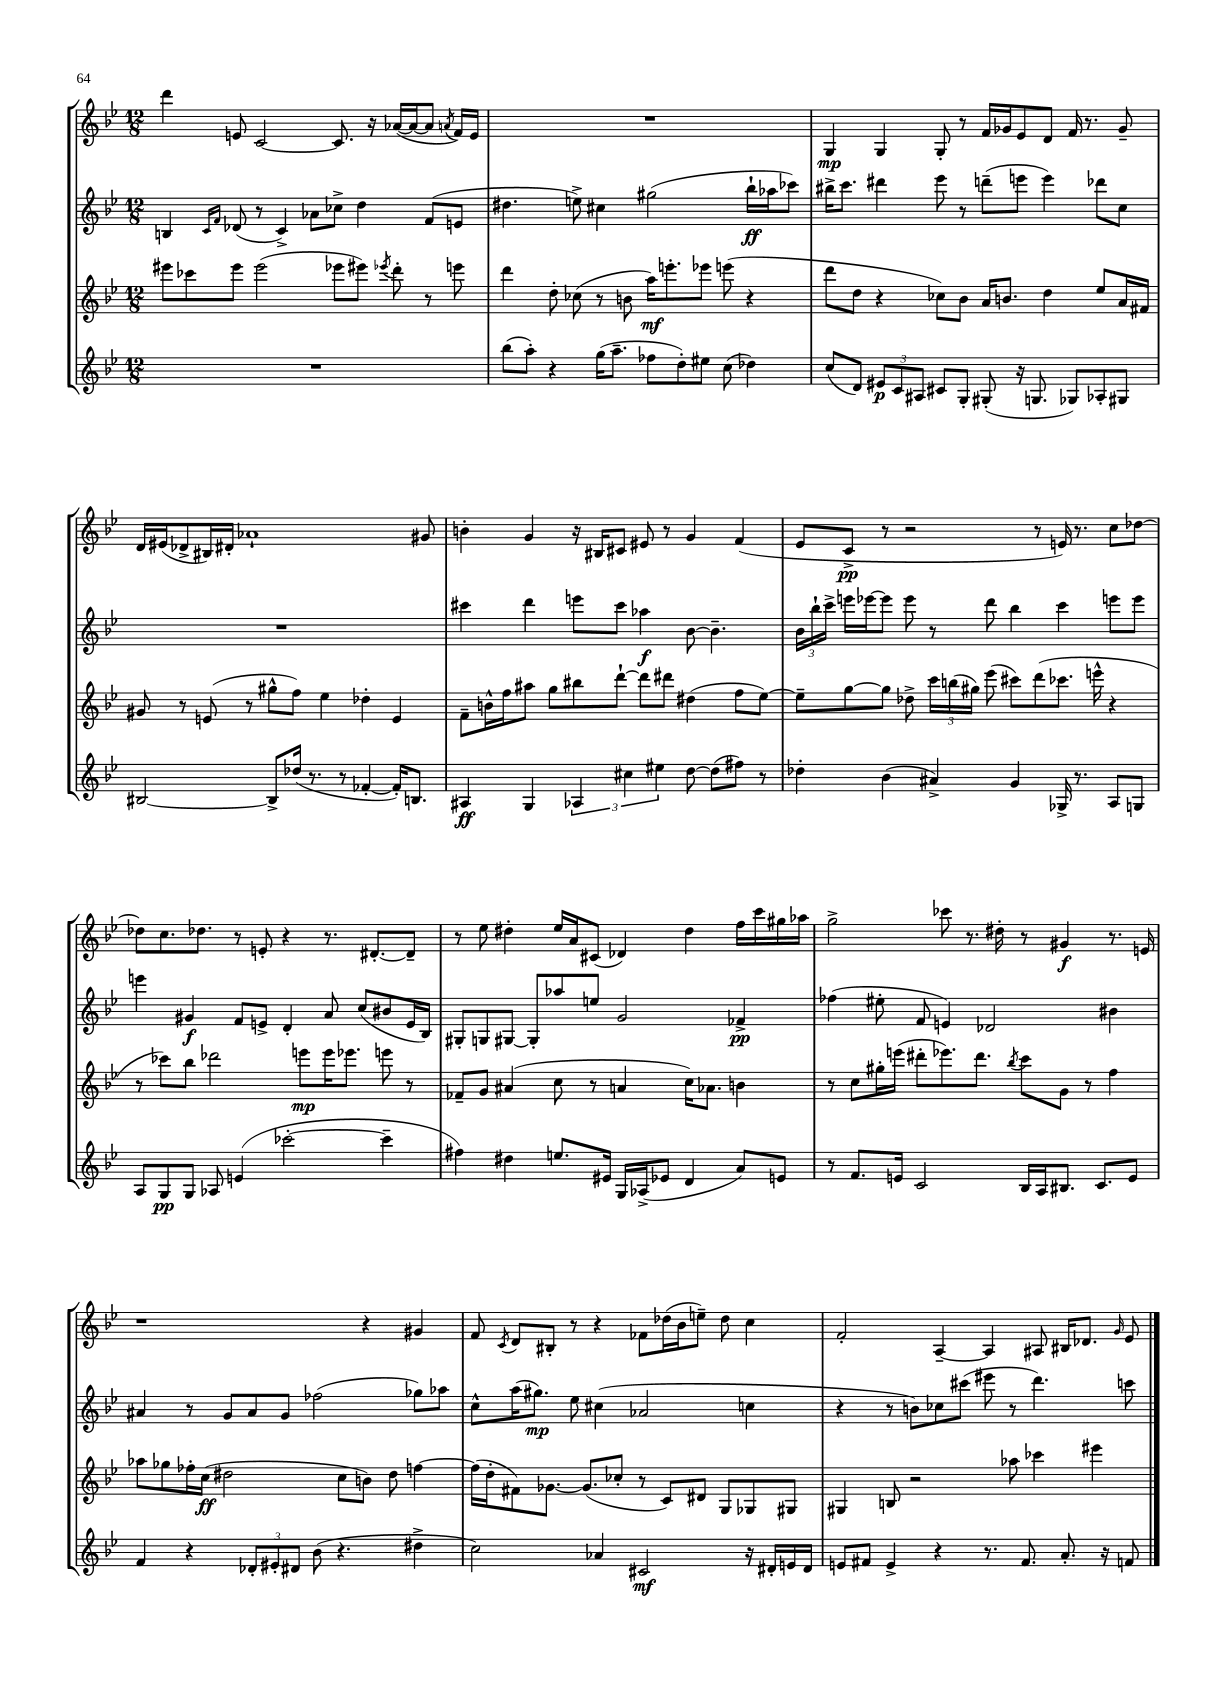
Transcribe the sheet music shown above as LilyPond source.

<<
\new StaffGroup <<
\new Staff = "s0" {
    \clef treble \key bes \major \numericTimeSignature \time 12/8
    \autoBeamOff d'''4 e'8 c'2~ c'8. r16 aes'16[~( aes'16~ aes'8] \acciaccatura { a'8 } f'16[) e'16] |
    R1. |
    g4\mp g4 g8-. r8 f'16[ ges'16 ees'8 d'8] f'16 r8. ges'8-- |
    d'16[ eis'16( des'8-> bis16) dis'16]-. aes'1-! gis'8 |
    b'4-. g'4 r16 bis16[ cis'8] eis'8 r8 g'4 f'4( |
    ees'8[ c'8]->\pp r8 r2 r8 e'16) r8. c''8[ des''8]~ |
    des''8[ c''8. des''8.] r8 e'8-. r4 r8. dis'8.[~-. dis'8]-- |
    r8 ees''8 dis''4-. ees''16[ a'16 cis'8]( des'4) dis''4 f''16[ c'''16 gis''16 aes''16] |
    g''2-> ces'''8 r8. dis''16-. r8 gis'4\f r8. e'16 |
    r1 r4 gis'4 |
    f'8 \acciaccatura { c'8 } d'8[ bis8]-. r8 r4 fes'8[ des''16( bes'16 e''8]--) des''8 c''4 |
    f'2-. a4~-- a4 ais8 bis16[ des'8.] \grace { g'16 } ees'8 \bar "|." |
}
\new Staff = "s1" {
    \clef treble \key bes \major \numericTimeSignature \time 12/8
    \autoBeamOff b4 \grace { c'16[ f'16] } des'8( r8 c'4->) aes'8[ ces''8]-> d''4 f'8[( e'8] |
    dis''4. e''8->) cis''4 gis''2( bes''16[-!\ff aes''16 ces'''8]) |
    bis''16[-> c'''8.] dis'''4 ees'''8 r8 d'''8[--( e'''8] e'''4) des'''8[ c''8] |
    R1. |
    cis'''4 d'''4 e'''8[ cis'''8] aes''4\f bes'8~ bes'4.-- |
    \tuplet 3/2 { bes'16[ bes''16-! c'''16]-> } e'''16[ ees'''16~ ees'''8] ees'''8 r8 d'''8 bes''4 c'''4 e'''8[ e'''8] |
    e'''4 gis'4\f f'8[ e'8]-> d'4-. a'8 c''8[( bis'8 e'16 bes16]) |
    gis8[-. g8 gis8]~ gis8[-. aes''8 e''8] g'2 fes'4->\pp |
    fes''4( eis''8-. f'8 e'4) des'2 bis'4 |
    ais'4 r8 g'8[ ais'8 g'8] fes''2( ges''8[) aes''8] |
    c''8[-^ a''16( gis''8.]\mp) ees''8 cis''4( aes'2 c''4 |
    r4 r8 b'8[) ces''8 cis'''8]( eis'''8 r8 d'''4.) c'''8 \bar "|." |
}
\new Staff = "s2" {
    \clef treble \key bes \major \numericTimeSignature \time 12/8
    \autoBeamOff eis'''8[ ces'''8 eis'''8] eis'''2( ees'''8[ eis'''8]) \acciaccatura { ees'''8 } d'''8-. r8 e'''8 |
    d'''4 d''8-. ces''8( r8 b'8 a''16[\mf) e'''8.-. ees'''8] e'''8( r4 |
    d'''8[ d''8] r4 ces''8[) bes'8] a'16[ b'8.] d''4 ees''8[ a'16 fis'16] |
    gis'8 r8 e'8( r8 gis''8[-^ f''8]) ees''4 des''4-. e'4 |
    f'8[-- b'16-^ f''16 ais''8] g''8[ bis''8 d'''8]~-! d'''8[ dis'''8] dis''4( f''8[ ees''8]~) |
    ees''8[-- g''8~ g''8] des''8-> \tuplet 3/2 { c'''16[ b''16( gis''16]) } ees'''8( cis'''8[) d'''8( ces'''8.] e'''16-^ r4 |
    r8 ces'''8[) bes''8] des'''2 e'''8[\mp e'''16 ees'''8.] e'''8 r8 |
    fes'8[-- g'8] ais'4( c''8 r8 a'4 c''16[) aes'8.] b'4 |
    r8 c''8[ gis''16-. e'''16]( dis'''8[-. ees'''8.) dis'''8.] \acciaccatura { bes''8 } c'''8[ g'8] r8 f''4 |
    aes''8[ ges''8 fes''16-. c''16]\ff( dis''2 c''8[ b'8]) dis''8 f''4~ |
    f''16[( d''16-. fis'8) ges'8.]~ ges'8.[( ces''8]-. r8 c'8[) dis'8] g8[ ges8 gis8] |
    gis4 b8 r2 aes''8 ces'''4 eis'''4 \bar "|." |
}
\new Staff = "s3" {
    \clef treble \key bes \major \numericTimeSignature \time 12/8
    \autoBeamOff R1. |
    bes''8[( a''8]-.) r4 g''16[( a''8.]-- fes''8[ d''8-.) eis''8] c''8( des''4) |
    c''8[( d'8]) \tuplet 3/2 { eis'8[\p c'8 ais8] } cis'8[ g8]-. gis8-.( r16 g8. ges8[) aes8-. gis8] |
    bis2~ bis8[-> des''16]( r8. r8 fes'4~-. fes'16[-.) b8.] |
    ais4\ff g4 \tuplet 3/2 { aes4 cis''4 eis''4 } d''8~ d''8[( fis''8]) r8 |
    des''4-. bes'4( ais'4->) g'4 ges16-> r8. a8[ g8] |
    a8[ g8\pp g8] aes8 e'4( ces'''2~-. ces'''4-- |
    fis''4) dis''4 e''8.[ eis'16] g16[ aes16->( ees'8] d'4 a'8[) e'8] |
    r8 f'8.[ e'16] c'2 bes16[ a16 bis8.] c'8.[ e'8] |
    f'4 r4 \tuplet 3/2 { des'8[-. eis'8-. dis'8] } bes'8( r4. dis''4-> |
    c''2) aes'4 cis'2\mf r16 dis'16[-. e'16 dis'16] |
    e'8[ fis'8] e'4-> r4 r8. fis'8. a'8.-. r16 f'8 \bar "|." |
}
>>
>>
\layout { \context { \Score \remove "Bar_number_engraver" } }
